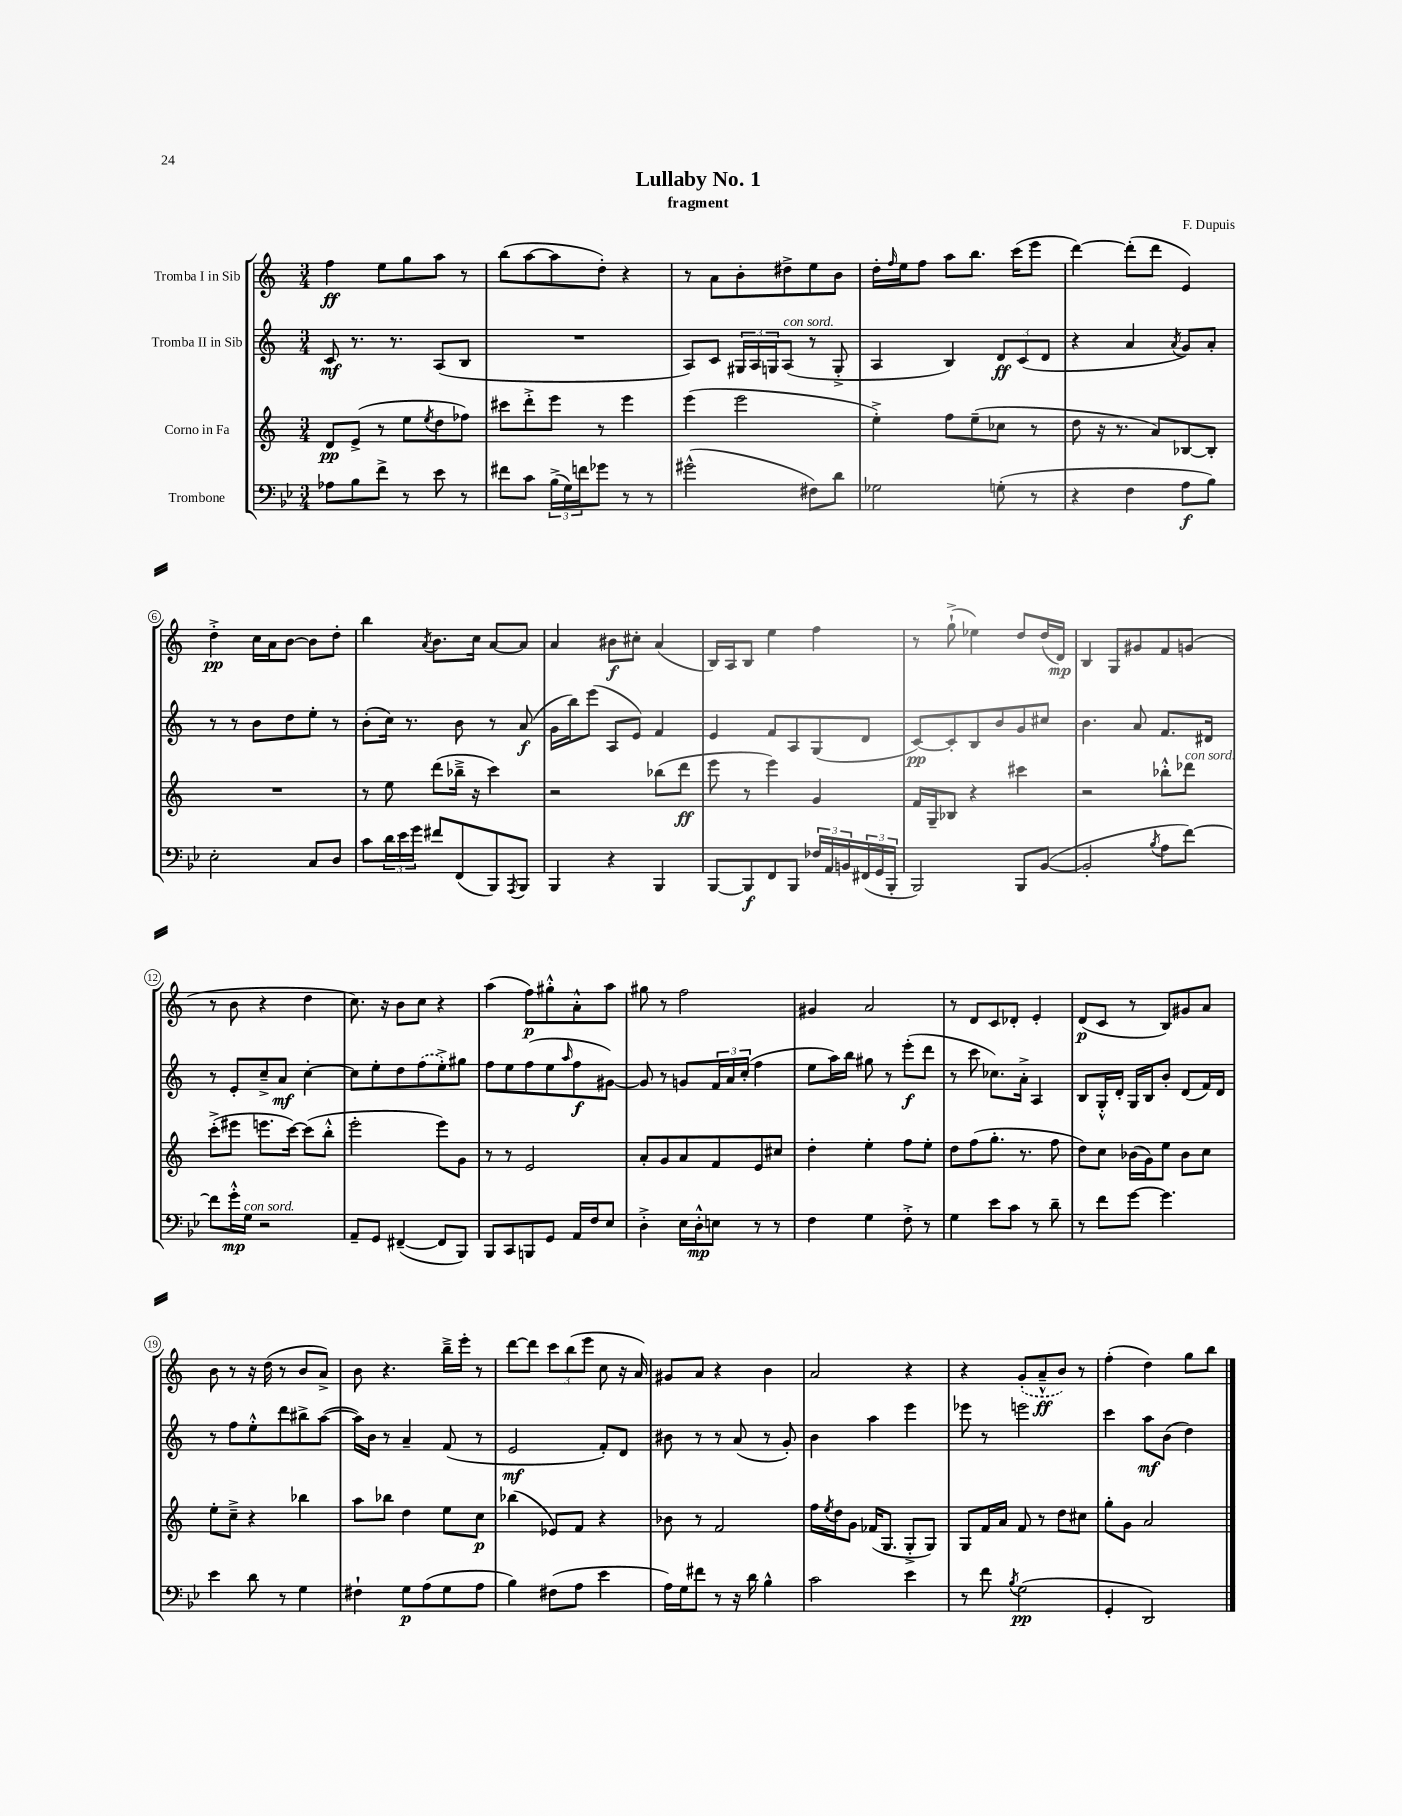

**kern	**dynam	**kern	**dynam	**kern	**dynam	**kern	**dynam
*part4	*part4	*part3	*part3	*part2	*part2	*part1	*part1
*staff4	*staff4	*staff3	*staff3	*staff2	*staff2	*staff1	*staff1
*I"Trombone	*	*I"Corno in Fa	*	*I"Tromba II in Sib	*	*I"Tromba I in Sib	*
*clefF4	*	*clefG2	*	*clefG2	*	*clefG2	*
*k[b-e-]	*	*k[]	*	*k[]	*	*k[]	*
*M3/4	*	*M3/4	*	*M3/4	*	*M3/4	*
=1	=1	=1	=1	=1	=1	=1	=1
8A-X\L	.	8d/L	pp	8c/	mf	4ff\	ff
8B-\	.	(8e^/J	.	8.r	.	.	.
8f^\J	.	8r	.	.	.	8ee\L	.
.	.	.	.	8.r	.	.	.
8r	.	8ee\L	.	.	.	8gg\	.
.	.	8qee/	.	.	.	.	.
8e-\	.	8dd\	.	(8A/L	.	8aa\J	.
8r	.	8ff-X\J)	.	8B/J	.	8r	.
=2	=2	=2	=2	=2	=2	=2	=2
8f#X\L	.	8ccc#X\L	.	2.r	.	(8bb\L	.
8c\J	.	8ddd'^\	.	.	.	[8aa\	.
(24B-^\LL	.	8eee\J	.	.	.	8aa\]	.
24G\)	.	.	.	.	.	.	.
24fn\J	.	.	.	.	.	.	.
8g-X\J	.	8r	.	.	.	8dd'\J)	.
8r	.	4eee\	.	.	.	4r	.
8r	.	.	.	.	.	.	.
=3	=3	=3	=3	=3	=3	=3	=3
(2g#X^^\	.	(4eee\	.	8A/L)	.	8r	.
.	.	.	.	8c/J	.	8a\L	.
.	.	2eee\	.	24G#X/LL	.	8b'\	.
.	.	.	.	24A/	.	.	.
.	.	.	.	24Gn/J	.	.	.
!	!	!	!	!LO:TX:a:i:t=con sord.	!	!	!
.	.	.	.	(8A/J	.	8dd#X^\	.
8F#X\L)	.	.	.	8r	.	8ee\	.
8d\J	.	.	.	8G'^/	.	8b\J	.
=4	=4	=4	=4	=4	=4	=4	=4
2G-X\	.	4ee'^\)	.	4A/	.	16dd'\LL	.
.	.	.	.	.	.	16qqff/	.
.	.	.	.	.	.	16ee\J	.
.	.	.	.	.	.	8ff\J	.
.	.	8ff\L	.	4B/)	.	8aa\L	.
.	.	(8ee~\	.	.	.	8.bb\J	.
(8Gn'\	.	8cc-X\J	.	12d/L	ff	.	.
.	.	.	.	.	.	(16ccc\KL	.
.	.	.	.	(12c/	.	.	.
8r	.	8r	.	.	.	8eee\J	.
.	.	.	.	12d/J	.	.	.
=5	=5	=5	=5	=5	=5	=5	=5
4r	.	8dd\	.	4r	.	[4ddd\)	.
.	.	16r	.	.	.	.	.
.	.	8.r	.	.	.	.	.
4F\	.	.	.	4a/	.	(8ddd'\L]	.
.	.	8a/L)	.	.	.	8ddd\J	.
.	.	.	.	8qa/	.	.	.
8A\L	f	[8B-X/	.	8g/L)	.	4e/)	.
8B-\J)	.	8B-'/J]	.	8a'/J	.	.	.
!!LO:LB:g=z
=6	=6	=6	=6	=6	=6	=6	=6
2E-'\	.	2.r	.	8r	.	4dd'^\	pp
.	.	.	.	8r	.	.	.
.	.	.	.	8b\L	.	16cc\LL	.
.	.	.	.	.	.	16a\J	.
.	.	.	.	8dd\	.	[8b\J	.
8C/L	.	.	.	8ee'\J	.	8b\L]	.
8D/J	.	.	.	8r	.	8dd'\J	.
=7	=7	=7	=7	=7	=7	=7	=7
8c\L	.	8r	.	(8b'\L	.	4bb\	.
24d\L	.	8ee\	.	16cc\Jk)	.	.	.
24e-\	.	.	.	.	.	.	.
.	.	.	.	8.r	.	.	.
24g\JJ	.	.	.	.	.	.	.
.	.	.	.	.	.	8qa/	.
8f#X/L	.	(8ddd\L	.	.	.	8.b\L	.
(8FF/	.	16bb-X~^\Jk	.	8b\	.	.	.
.	.	16r	.	.	.	16cc\Jk	.
8BBB-/)	.	4ccc\)	.	8r	.	[8a/L	.
8qAAA/	.	.	.	.	.	.	.
8BBB-/J	.	.	.	(8a/	f	8a/J]	.
=8	=8	=8	=8	=8	=8	=8	=8
4BBB-/	.	2r	.	16g\LL	.	4a/	.
.	.	.	.	16bb\J)	.	.	.
.	.	.	.	(8eee\J	.	.	.
4r	.	.	.	8A/L	.	8b#X\L	f
.	.	.	.	8e/J)	.	8cc#X'\J	.
4BBB-/	.	(8bb-X\L	.	4f/	.	(4a/	.
.	.	8ddd\J	ff	.	.	.	.
=9	=9	=9	=9	=9	=9	=9	=9
[8BBB-/L	.	8eee\	.	4e/	.	16B/LL)	.
.	.	.	.	.	.	16A/J	.
8BBB-/]	f	8r	.	.	.	8B/J	.
8FF/	.	4eee\)	.	8f/L	.	4ee\	.
8BBB-/J	.	.	.	8A/	.	.	.
24F-X/LL	.	4g/	.	(8G/	.	4ff\	.
24AA/	.	.	.	.	.	.	.
24BBn/	.	.	.	.	.	.	.
(24FF#X/	.	.	.	8d/J	.	.	.
24GG/	.	.	.	.	.	.	.
24BBB-'/JJ	.	.	.	.	.	.	.
=10	=10	=10	=10	=10	=10	=10	=10
2BBB-/)	.	16f/LL	.	[8c/L)	pp	8r	.
.	.	16G~/J	.	.	.	.	.
.	.	8B-X/J	.	8c'/]	.	(8gg`^\	.
.	.	4r	.	8B/	.	4ee-X\)	.
.	.	.	.	8b/	.	.	.
8BBB-/L	.	4ccc#X\	.	8g/	.	8dd/L	.
([8BB-/J	.	.	.	8cc#X/J	.	(16dd/L	.
.	.	.	.	.	.	16d/JJ)	mp
=11	=11	=11	=11	=11	=11	=11	=11
2BB-'/]	.	2r	.	4.b\	.	4B/	.
.	.	.	.	.	.	8G/L	.
.	.	.	.	8a/	.	8g#X/	.
8qB-/	.	.	.	.	.	.	.
8A\L	.	8bb-X'^^\L	.	8.f/L	.	8f/	.
!	!	!LO:TX:a:i:t=con sord.	!	!	!	!	!
[8f\J)	.	8ddd-X\J	.	.	.	(8gn/J	.
.	.	.	.	16d#X/Jk	.	.	.
!!LO:LB:g=z
=12	=12	=12	=12	=12	=12	=12	=12
8f\L]	.	(8ccc'^\L	.	8r	.	8r	.
16g'^^\L	mp	8eee#X\J	.	8e'/L	.	8b\	.
!LO:TX:a:i:t=con sord.	!	!	!	!	!	!	!
16G\JJ	.	.	.	.	.	.	.
2r	.	8.eeen\L	.	8cc~^/	.	4r	.
.	.	.	.	8a/J	mf	.	.
.	.	[16ccc\Jk)	.	.	.	.	.
.	.	(8ccc\L]	.	[4cc'\	.	4dd\	.
.	.	8bb'^^\J	.	.	.	.	.
=13	=13	=13	=13	=13	=13	=13	=13
8AA~/L	.	2eee'\	.	8cc\L]	.	8.cc\)	.
8GG/J	.	.	.	8ee'\	.	.	.
.	.	.	.	.	.	16r	.
([4FF#X~/	.	.	.	8dd\	.	8b\L	.
.	.	.	.	(8ff\	.	8cc\J	.
8FF#/L]	.	8eee\L)	.	8ee'^\)	.	4r	.
8BBB-/J)	.	8g\J	.	8gg#X\J	.	.	.
=14	=14	=14	=14	=14	=14	=14	=14
8BBB-/L	.	8r	.	8ff\L	.	(4aa\	.
8CC/	.	8r	.	8ee\	.	.	.
8BBBn/	.	2e/	.	(8ff\	.	8ff\L)	p
8GG/J	.	.	.	8ee\	.	8gg#X'^^\	.
.	.	.	.	16qqaa/	.	.	.
16AA/LL	.	.	.	8ff\	f	8a'^^\	.
16F/J	.	.	.	.	.	.	.
8E-/J	.	.	.	[8g#X\J)	.	8aa\J	.
=15	=15	=15	=15	=15	=15	=15	=15
4D'^\	.	8a'/L	.	8g#/]	.	8gg#X\	.
.	.	8g/	.	8r	.	8r	.
16E-\LL	.	8a/	.	8gn/L	.	2ff\	.
16D'^^\J	mp	.	.	.	.	.	.
8En\J	.	8f/	.	24f/L	.	.	.
.	.	.	.	24a/	.	.	.
.	.	.	.	(24cc'/JJ	.	.	.
8r	.	8e/	.	4ff\	.	.	.
8r	.	8cc#X/J	.	.	.	.	.
=16	=16	=16	=16	=16	=16	=16	=16
4F\	.	4dd'\	.	8ee\L	.	4g#X/	.
.	.	.	.	16aa\L)	.	.	.
.	.	.	.	16bb\JJ	.	.	.
4G\	.	4ee'\	.	8gg#X\	.	2a/	.
.	.	.	.	8r	.	.	.
8F'^\	.	8ff\L	.	(8eee'\L	f	.	.
8r	.	8ee'\J	.	8ddd\J	.	.	.
=17	=17	=17	=17	=17	=17	=17	=17
4G\	.	8dd\L	.	8r	.	8r	.
.	.	(8ff\	.	8ccc\	.	8d/L	.
8e-\L	.	8.gg'\J	.	8.cc-X\L)	.	8c/	.
8c\J	.	.	.	.	.	8d-X'/J	.
.	.	8.r	.	16a'^\Jk	.	.	.
8r	.	.	.	4A/	.	4e'/	.
8d~\	.	8ff\	.	.	.	.	.
=18	=18	=18	=18	=18	=18	=18	=18
8r	.	8dd\L)	.	8B/L	.	(8d/L	p
8f\L	.	8cc\J	.	16G'^^/L	.	8c/J	.
.	.	.	.	16d'/JJ	.	.	.
[8g\J	.	(16b-X\LL	.	16G/LL	.	8r	.
.	.	16g\J)	.	16B/J	.	.	.
4.g\]	.	8ee\J	.	8b'/J	.	8B/L)	.
.	.	8b-\L	.	(8d/L	.	8g#X/	.
.	.	8cc\J	.	16f/L)	.	8a/J	.
.	.	.	.	16d/JJ	.	.	.
!!LO:LB:g=z
=19	=19	=19	=19	=19	=19	=19	=19
4e-\	.	8ee'\L	.	8r	.	8b\	.
.	.	8cc~^\J	.	8ff\L	.	8r	.
8d\	.	4r	.	8ee'^^\	.	16r	.
.	.	.	.	.	.	(16dd\	.
8r	.	.	.	8ddd\	.	8r	.
4G\	.	4bb-X\	.	8bb#X^\	.	8b/L	.
.	.	.	.	([8aa\J	.	8a^/J)	.
=20	=20	=20	=20	=20	=20	=20	=20
4F#X`\	.	8aa\L	.	16aa\LL])	.	8b\	.
.	.	.	.	16b\JJ	.	.	.
.	.	8bb-X\J	.	8r	.	4.r	.
8G\L	p	4dd\	.	4a~/	.	.	.
(8A\	.	.	.	.	.	.	.
8G\	.	8ee\L	.	(8f/	.	16bb~^\LL	.
.	.	.	.	.	.	16eee'\JJ	.
8A\J	.	8cc\J	p	8r	.	8r	.
=21	=21	=21	=21	=21	=21	=21	=21
4B-\)	.	(4bb-X\	.	2e/	mf	[8ddd\L	.
.	.	.	.	.	.	8ddd\J]	.
(8F#X\L	.	8e-X/L)	.	.	.	12ccc\L	.
.	.	.	.	.	.	(12bb\	.
8A\J	.	8f/J	.	.	.	.	.
.	.	.	.	.	.	12eee\J	.
4e-\	.	4r	.	8f'/L)	.	8cc\	.
.	.	.	.	8d/J	.	16r	.
.	.	.	.	.	.	16a/)	.
=22	=22	=22	=22	=22	=22	=22	=22
16A\LL)	.	8b-X\	.	8b#X\	.	8g#X/L	.
16G\J	.	.	.	.	.	.	.
8f#X\J	.	8r	.	8r	.	8a/J	.
8r	.	2f/	.	8r	.	4r	.
16r	.	.	.	(8a/	.	.	.
16d\	.	.	.	.	.	.	.
4B-^^\	.	.	.	8r	.	4b\	.
.	.	.	.	8g'/)	.	.	.
=23	=23	=23	=23	=23	=23	=23	=23
2c\	.	16ff\LL	.	4b\	.	2a/	.
.	.	8qee/	.	.	.	.	.
.	.	16dd\J	.	.	.	.	.
.	.	8g\J	.	.	.	.	.
.	.	(16f-X/KL	.	4aa\	.	.	.
.	.	8.G/J	.	.	.	.	.
4e-\	.	8G'^/L	.	4eee\	.	4r	.
.	.	8G/J)	.	.	.	.	.
=24	=24	=24	=24	=24	=24	=24	=24
8r	.	8G/L	.	8eee-X\	.	4r	.
8f\	.	16f/L	.	8r	.	.	.
.	.	16a/JJ	.	.	.	.	.
8qB-/	.	.	.	.	.	.	.
(2G\	pp	8f/	.	2eeen\	.	(8g'/L	.
.	.	8r	.	.	.	8a~^^/	ff
.	.	8dd\L	.	.	.	8b/J)	.
.	.	8cc#X\J	.	.	.	8r	.
=25	=25	=25	=25	=25	=25	=25	=25
4GG'/	.	8gg'\L	.	4ccc\	.	(4ff'\	.
.	.	8g\J	.	.	.	.	.
2DD/)	.	2a/	.	8aa\L	mf	4dd\)	.
.	.	.	.	(8b\J	.	.	.
.	.	.	.	4dd\)	.	8gg\L	.
.	.	.	.	.	.	8bb\J	.
==	==	==	==	==	==	==	==
*-	*-	*-	*-	*-	*-	*-	*-
